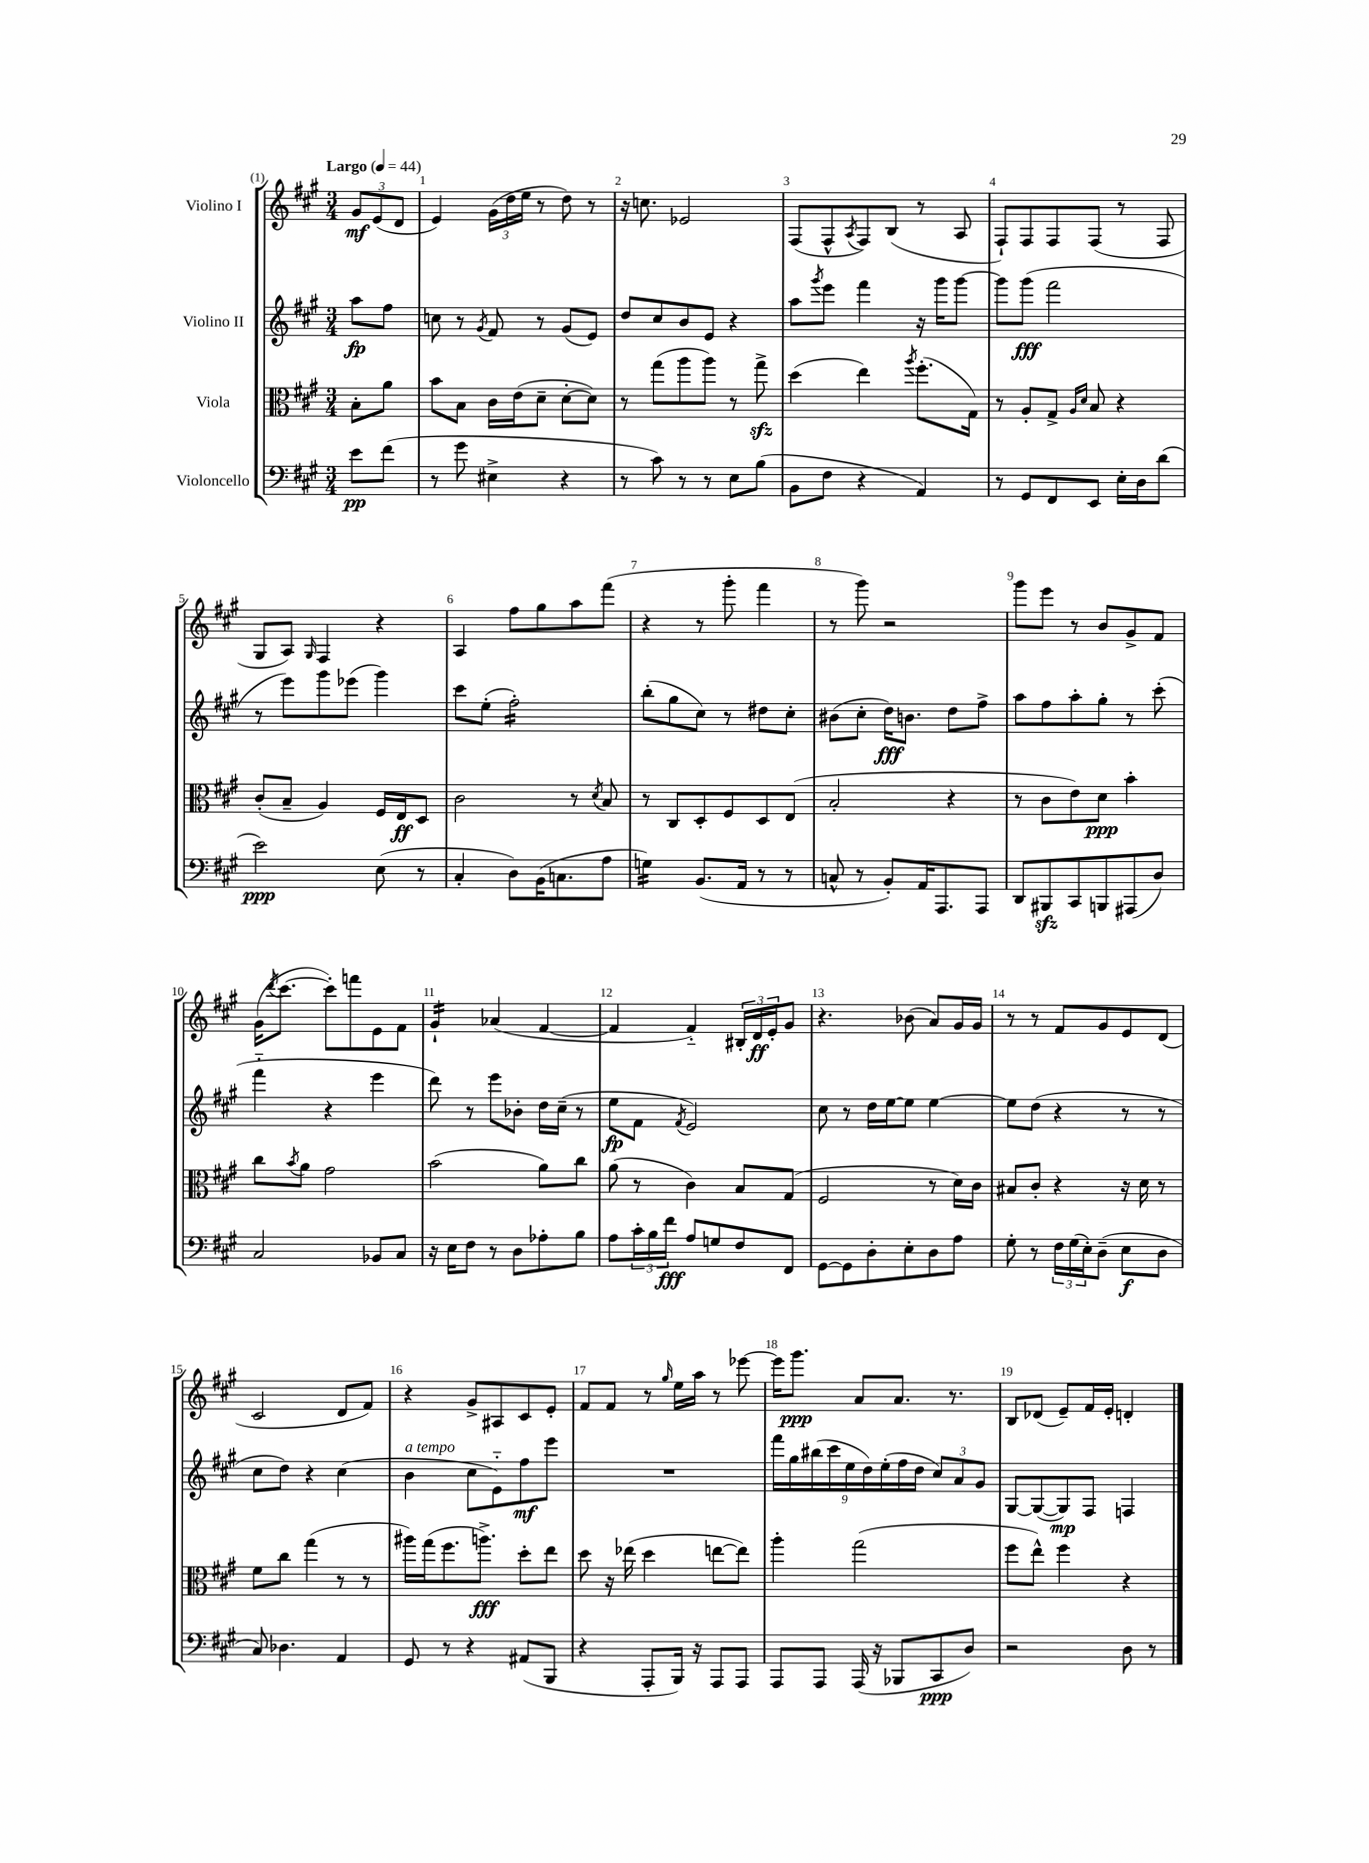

**kern	**kern	**kern	**kern
*staff4	*staff3	*staff2	*staff1
*clefF4	*clefC3	*clefG2	*clefG2
*k[f#c#g#]	*k[f#c#g#]	*k[f#c#g#]	*k[f#c#g#]
*M3/4	*M3/4	*M3/4	*M3/4
*MM44	*MM44	*MM44	*MM44
8e	8B'	8aa	12g#
.	.	.	(12e
(8f#	8a	8ff#	.
.	.	.	12d
=	=	=	=
8r	8b	8cc	4e)
8g#	8B	8r	.
.	.	8qg#	.
4E#^	16c#	8f#	(24g#
.	.	.	24dd
.	(16e	.	.
.	.	.	24ee
.	8d~	8r	8r
4r	[8d'	(8g#	8dd)
.	8d])	8e)	8r
=	=	=	=
8r	8r	8dd	16r
.	.	.	8.cc
8c#)	(8gg#	8cc#	.
8r	8aa	8b	2e-
8r	8aa)	8e	.
8E	8r	4r	.
(8B	8gg#^	.	.
=	=	=	=
8BB	(4dd	8aa	(8F#
.	.	8qggg#	.
8F#	.	8eee	8F#^^
.	.	.	8qA
4r	4ee)	4fff#	8F#)
.	.	.	(8B
.	8qaa	.	.
4AA)	(8.ff#'	16r	8r
.	.	16ggg#	.
.	.	[8ggg#	8A
.	16G#)	.	.
=	=	=	=
8r	8r	8ggg#]	8F#`)
8GG#	8A'	(8ggg#	8F#
8FF#	8G#^	2fff#	8F#
.	16qqA	.	.
.	16qqd	.	.
8EE	8B	.	(8F#
16E'	4r	.	8r
16D	.	.	.
(8d	.	.	8F#
=	=	=	=
2e)	(8c#'	8r	8G#
.	8B~	8eee)	8A)
.	.	.	16qqG#
.	4A)	8ggg#	4F#
.	.	(8eee-	.
(8E	16F#	4ggg#)	4r
.	16E	.	.
8r	8D	.	.
=	=	=	=
4C#'	2c#	8ccc#	4A
.	.	(8ee'	.
8D)	.	2ff#')	8ff#
(16BB	.	.	8gg#
8.C	.	.	.
.	8r	.	8aa
.	8qd	.	.
8A	8B	.	(8fff#
=	=	=	=
4G)	8r	(8bb'	4r
.	8C#	8gg#	.
(8.BB	8D'	8cc#)	8r
.	8F#	8r	8ggg#'
16AA	.	.	.
8r	8D	8dd#	4fff#
8r	(8E	8cc#'	.
=	=	=	=
8C^^	2B'	(8b#	8r
8r	.	8cc#'	8ggg#)
8BB')	.	16dd)	2r
.	.	8.b	.
16AA	.	.	.
8.AAA	.	.	.
.	4r	8dd	.
8AAA	.	8ff#^	.
=	=	=	=
8DD	8r	8aa	8ggg#
8BBB#	8c#	8ff#	8eee
8CC#	8e)	8aa'	8r
8BBB	8d	8gg#'	8b
(8AAA#	4b'	8r	8g#^
8D)	.	(8ccc#'	8f#
=	=	=	=
2C#	8cc#	4fff#'~	(16g#
.	.	.	8qddd
.	.	.	[8.ccc#
.	8qb	.	.
.	8a	.	.
.	2g#	4r	8ccc#'])
.	.	.	8fff
8BB-	.	4eee	8e
8C#	.	.	8f#
=	=	=	=
16r	(2b	8ddd)	4g#`
16E	.	.	.
8F#	.	8r	.
8r	.	8eee	(4a-
8D	.	8b-'	.
8A-'	8a)	16dd	[4f#
.	.	(16cc#~	.
8B	8cc#	8r	.
=	=	=	=
8A	(8a	8ee	4f#]
24c#'	8r	8f#	.
24B	.	.	.
24f#	.	.	.
.	.	8qf#	.
8A	4c#)	2e)	4f#'~)
8G	.	.	.
8F#	8B	.	24B#'
.	.	.	24d
.	.	.	24e'
8FF#	(8G#	.	8g#
=	=	=	=
[8GG#	2F#	8cc#	4.r
8GG#]	.	8r	.
8D'	.	16dd	.
.	.	[16ee	.
8E'	.	8ee]	(8b-
8D	8r	[4ee	8a)
8A	16d)	.	16g#
.	16c#	.	16g#
=	=	=	=
8G#'	8B#	8ee]	8r
8r	8c#'	(8dd	8r
24F#	4r	4r	8f#
(24G#	.	.	.
24E')	.	.	.
(8D~	.	.	8g#
8E	16r	8r	8e
.	16d	.	.
8D	8r	8r	(8d
=	=	=	=
8C#)	8f#	8cc#	2c#
4.D-	8cc#	8dd)	.
.	(4gg#	4r	.
4AA	8r	(4cc#	8d
.	8r	.	8f#)
=	=	=	=
8GG#	16aa#)	4b	4r
.	(16gg#	.	.
8r	8.ff#	.	.
4r	.	8cc#	8g#^
.	8.aa^)	.	.
.	.	8e'~)	8A#
(8AA#	8dd'	8ff#	8c#
8BBB	8ee	8eee	8e'
=	=	=	=
4r	8dd	2.r	8f#
.	16r	.	8f#
.	(16ee-	.	.
8AAA'	4dd	.	8r
.	.	.	16qqgg#
16BBB)	.	.	16ee
16r	.	.	16aa
8AAA	[8ee	.	8r
8AAA	8ee])	.	[8eee-
=	=	=	=
8AAA	4aa'	18fff#	16eee-]
.	.	18gg#	.
.	.	.	8.ggg#
.	.	(18bb#	.
8AAA	.	.	.
.	.	18ccc#	.
.	.	18ee	.
(16AAA	(2gg#	.	8a
.	.	18dd)	.
16r	.	.	.
.	.	(18ee'	.
8BBB-	.	.	8.a
.	.	18ff#	.
.	.	18dd	.
8CC#	.	12cc#)	.
.	.	.	8.r
.	.	12a	.
8D)	.	.	.
.	.	12g#	.
=	=	=	=
2r	8ff#	[8G#	8B
.	8ee^^)	(8G#_	(8d-
.	4ff#	8G#])	8e~)
.	.	8F#	16f#
.	.	.	16e'
8D	4r	4F	4d'
8r	.	.	.
==	==	==	==
*-	*-	*-	*-
